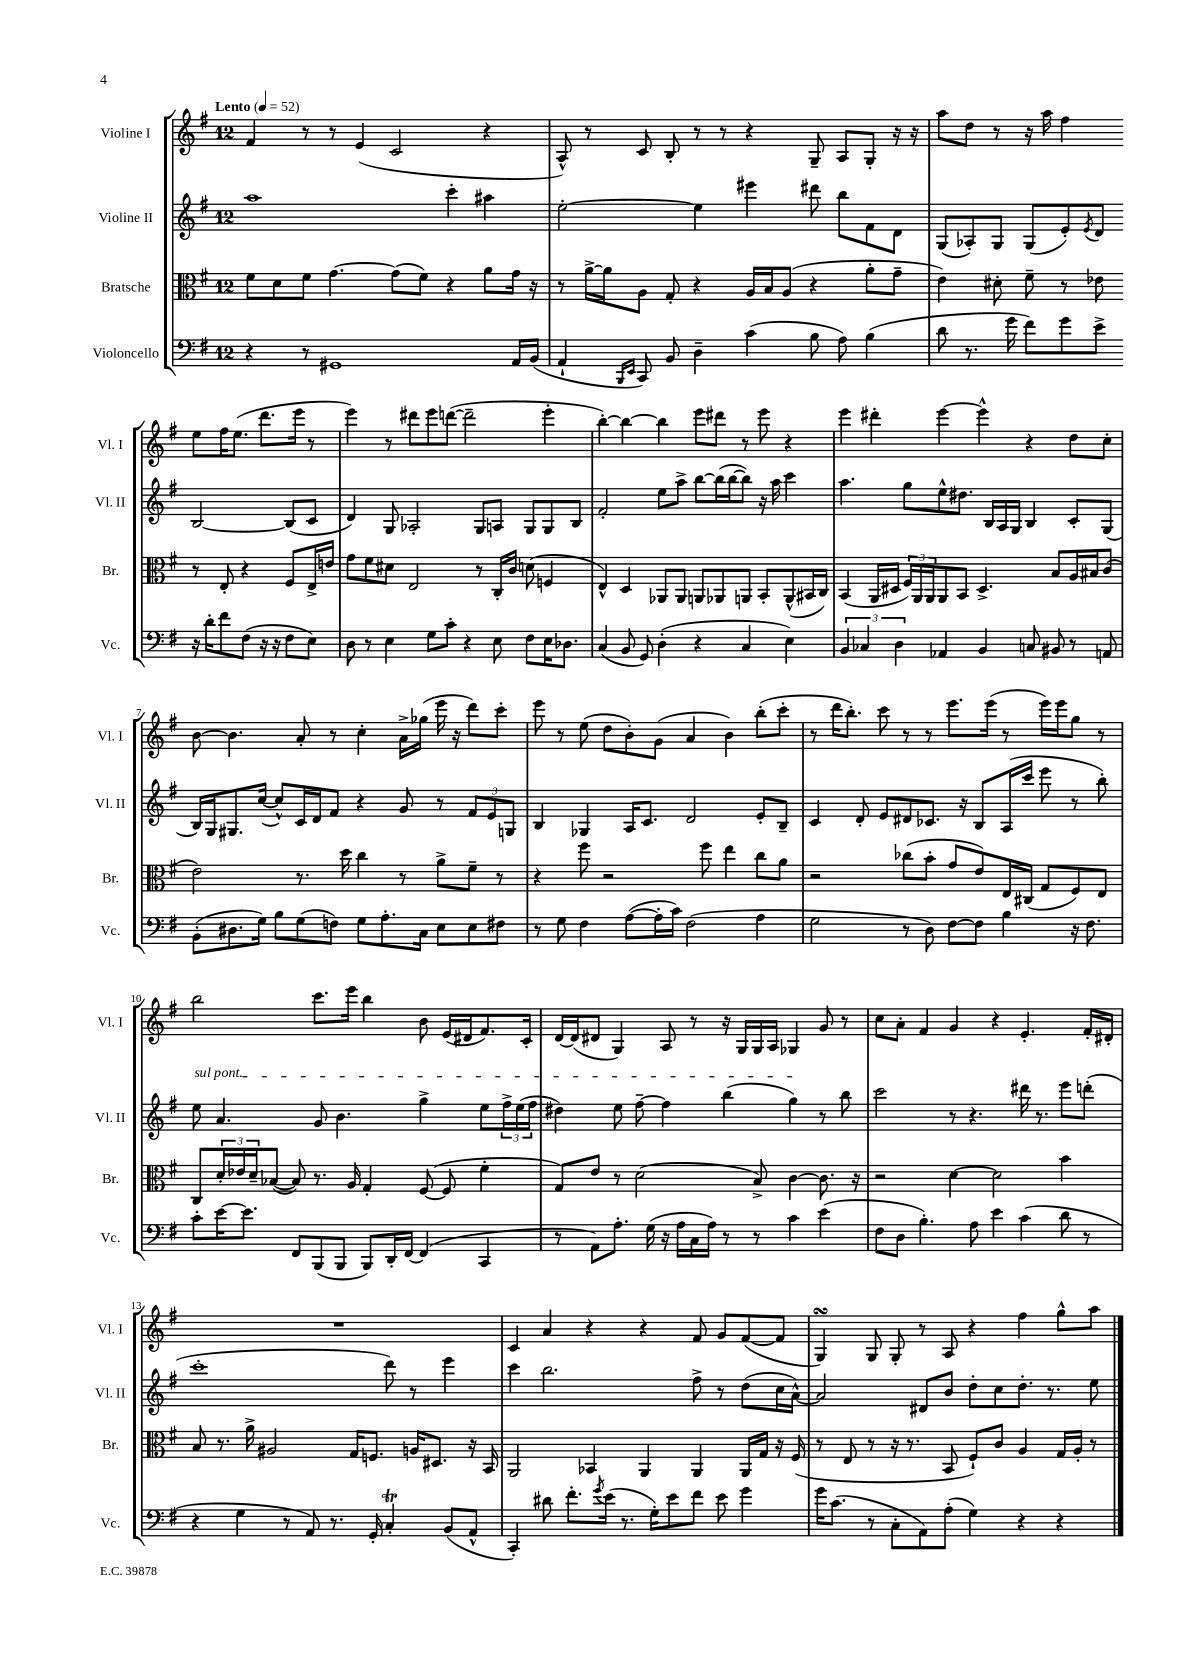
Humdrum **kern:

**kern	**kern	**kern	**kern
*staff4	*staff3	*staff2	*staff1
*clefF4	*clefC3	*clefG2	*clefG2
*k[f#]	*k[f#]	*k[f#]	*k[f#]
*M12/8	*M12/8	*M12/8	*M12/8
*MM52	*MM52	*MM52	*MM52
4r	8f#	1aa	4f#
.	8d	.	.
8r	8f#	.	8r
1GG#	[4.g	.	8r
.	.	.	(4e
.	(8g]	.	2c
.	8f#)	.	.
.	4r	4ccc'	.
.	8a	4aa#	4r
16AA	16g	.	.
(16BB	16r	.	.
=	=	=	=
4AA`	8r	[2ee'	8A^^)
.	[16a^	.	8r
.	16a]	.	.
16qqBBB	.	.	.
16qqEE	.	.	.
8CC)	8A	.	8c
8BB	8G'	.	8B'
4D~	4r	4ee]	8r
.	.	.	8r
(4c	16A	4eee#	4r
.	16B	.	.
.	(8A	.	.
8B	4r	8ddd#	8G~
8A)	.	8bb	8A
(4B	8a'	8f#	8G'
.	8g~	8d	16r
.	.	.	16r
=	=	=	=
8d	4e)	(8G	8aa
8.r	.	8A-')	8dd
.	8d#'	8G	8r
16g	.	.	.
8f#)	8f#~	(8G	16r
.	.	.	16aa
8g	8r	8e')	4ff#
.	.	8qe	.
8e^	8e-	8d	.
16r	8r	[2B	8ee
16d'	.	.	.
8f#	8E'	.	16ff#
.	.	.	(8.ee
(8F#	4r	.	.
16r	.	.	8.ddd
16r	.	.	.
8F#	8F#	(8B]	.
.	.	.	16eee
8E)	16E^	8c	8r
.	16e	.	.
=	=	=	=
8D	8g	4d)	4eee)
8r	8f#	.	.
4E	8d#	8G	8r
.	2E	2A-'	8ddd#
8G	.	.	8eee
8c'	.	.	([8ddd
4r	.	.	2ddd~]
.	8r	8G	.
8E	16C'	8A	.
.	16c	.	.
8F#	(8d	8G	.
16E	4F	8G	4eee'
8.D-	.	.	.
.	.	8B	.
=	=	=	=
(4C	4E^^)	2f#'	[4bb')
8BB	4D	.	4bb_
8GG)	.	.	.
(4D'	8AA-	8ee	4bb]
.	8AA-	8aa^	.
4r	8AA	[8bb	8eee
.	8AA-	(16bb]	8ddd#
.	.	[16bb	.
4C	8AA	8bb])	8r
.	8BB'	16r	8eee
.	.	16aa	.
4E)	(8AA^^	4ccc	4r
.	16BB#	.	.
.	16C)	.	.
=	=	=	=
6BB	(4BB	4.aa	4eee
6C-	.	.	.
.	16AA	.	4ddd#'
.	16D#	.	.
6D	.	.	.
.	24F#)	8gg	.
.	24AA	.	.
.	24AA	.	.
4AA-	8AA	8ee^^	[4eee
.	8BB	8.dd#	.
4BB	4.D#^	.	4eee^^]
.	.	16B	.
.	.	16A	.
.	.	16G	.
8C	.	4B	4r
8BB#	8B	.	.
8r	16A	8c'	8dd
.	16B#	.	.
8AA	(8c	(8G	8cc'
=	=	=	=
(8BB'	2e)	16B)	[8b
.	.	16G	.
8.D#	.	8.G#	4.b]
16G)	.	([16cc	.
8B	.	8cc^^])	.
(8G	8.r	16c	8a'
.	.	16d	.
8F)	.	8f#	8r
.	16dd	.	.
8G	4cc	4r	4cc'
8.A'	.	.	.
.	8r	8g	16a^
16C	.	.	(16gg-
8E	8a^	8r	16eee
.	.	.	16r
8E	8f#~	12f#	8ddd)
.	.	12e	.
8F#	8r	.	8ccc'
.	.	12G	.
=	=	=	=
8r	4r	4B	8eee
8G	.	.	8r
4F#	8ff#	4G-	(8ee
.	2r	.	8dd
([8A	.	16A	8b')
.	.	8.c	.
16A']	.	.	(8g
16c)	.	.	.
(2F#	.	2d	4a
.	8ff#	.	.
.	4ee	.	4b)
4A	8cc	8e'	(8bb'
.	8a	8B~	8ccc'
=	=	=	=
2G	2r	4c	8r
.	.	.	16ddd
.	.	.	8.bb')
.	.	8d'	.
.	.	8e	8ccc
8r	(8cc-	8d#	8r
8D)	8b'	8.c-	8r
[8F#	8g	.	8.eee
.	.	16r	.
8F#]	8e)	8B	.
.	.	.	(16eee
4B	16E	(16A	8r
.	(16C#	16ccc	.
.	8G	8eee	16eee)
.	.	.	16eee
16r	8F#)	8r	8gg
8.F#	.	.	.
.	8E	8bb')	8r
=	=	=	=
8c'	8C	8ee	2bb
[16e	24d'	4.a	.
.	24e-	.	.
8.e]	.	.	.
.	24d~	.	.
.	([8B-	.	.
8FF#	8B-])	.	.
(8BBB	8.r	8g	8.ccc
8BBB	.	4.b	.
.	16A	.	16eee
8BBB)	4G'	.	4bb
16DD'	.	.	.
[16FF#	.	.	.
(4FF#]	([8F#	4gg^	8b
.	8F#]	.	(16e
.	.	.	16d#
4CC	4f#'	8ee	8.f#)
.	.	24ff#^	.
.	.	(24ee	.
.	.	.	16c'
.	.	24ff#	.
=	=	=	=
8r	8G)	4dd#)	[16d
.	.	.	(16d]
8AA)	8e	.	8d#
8.A'	8r	8ee	4G)
.	(2d	[8ff#~	.
(16G	.	.	.
16r	.	4ff#]	8A
16A	.	.	.
16C	.	.	8r
16A)	.	.	.
8r	.	(4bb	16r
.	.	.	16G
8r	8B^)	.	16G
.	.	.	16A
4c	[4c	4gg)	4G-
(4e	8.c]	8r	8g
.	.	8bb	8r
.	16r	.	.
=	=	=	=
8F#	2r	2ccc	8cc
8D	.	.	8a'
4.B')	.	.	4f#
.	[4d	8r	4g
8A	.	4.r	.
4e	2d]	.	4r
(4c	.	16ddd#	4.e'
.	.	8.r	.
8d	4b	8eee	.
8r	.	(8ddd'	16f#'
.	.	.	16d#'
=	=	=	=
4r	8B	1ccc'	1.r
.	8.r	.	.
4G	.	.	.
.	16a^	.	.
.	2A#	.	.
8r	.	.	.
8AA)	.	.	.
8.r	.	.	.
.	16G	.	.
16GG'	8.F	.	.
4C'	.	8ddd)	.
.	16A	8r	.
.	8.D#	.	.
(8BB	.	4eee	.
8AA^^	16r	.	.
.	16BB	.	.
=	=	=	=
4CC')	2AA	4ccc	4c
8d#	.	2.bb	4a
8.f#'	.	.	.
.	4BB-	.	4r
8qg	.	.	.
(16e	.	.	.
8.r	.	.	.
.	4AA	.	4r
16G')	.	.	.
8e	.	.	.
8f#	4AA	8ff#^	8f#
8e	.	8r	8g
4g	16AA	(8dd	([8f#
.	16G	.	.
.	16r	16cc	8f#]
.	(16F#	[16a^^)	.
=	=	=	=
16g	8r	2a]	4G)
(8.c	.	.	.
.	8E	.	.
8r	8r	.	8G
8C'	16r	.	8G'
.	8.r	.	.
8AA)	.	8d#	8r
(8A'	8BB	8b	8A
4G)	8F#`)	8dd'	4r
.	8c	8cc	.
4r	4A	8.dd'	4ff#
.	.	8.r	.
4r	16G	.	8gg^^
.	16A'	.	.
.	8r	8ee	8aa
==	==	==	==
*-	*-	*-	*-
